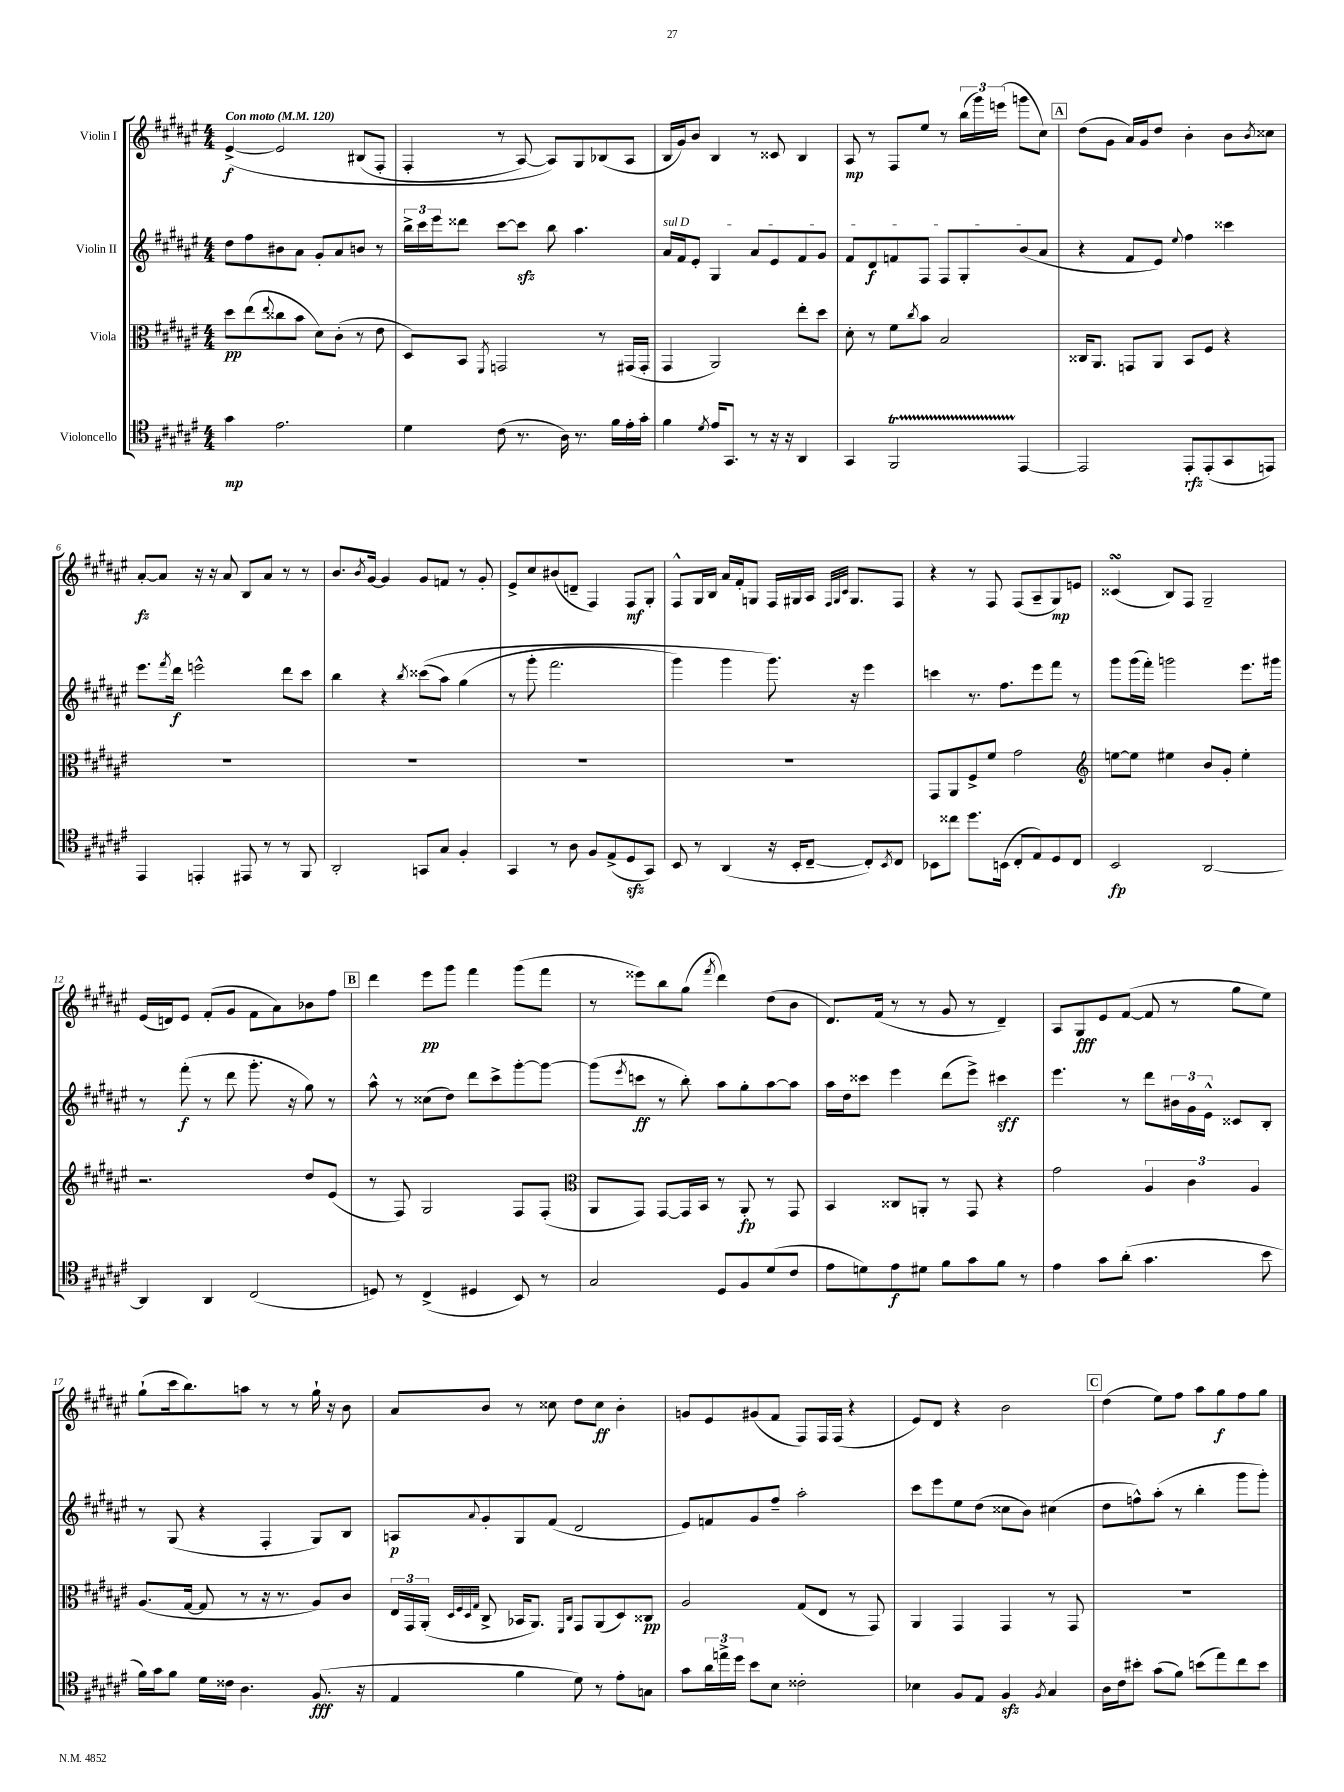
<<
\new StaffGroup <<
\new Staff = "s0" \with { instrumentName = "Violin I" } {
    \clef treble \key fis \major \numericTimeSignature \time 4/4 \tempo "Con moto" 4 = 120
    eis'4~->\f\( eis'2 bis8( fis8-. |
    fis4-. r8 ais8~) ais8\) gis8 bes8( ais8 |
    b16 gis'16) b'8 b4 r8 cisis'8 b4 |
    ais8\mp r8 fis8 eis''8 r8 \tuplet 3/2 { b''16( gis'''16) e'''16( } g'''8 cis''8) |
    \mark \markup { \box "A" } dis''8( gis'8 ais'16) gis'16 dis''8 b'4-. b'8 \acciaccatura { b'8 } cisis''8 |
    ais'8~-.\fz ais'8 r16 r16 ais'8 b8 ais'8 r8 r8 |
    b'8. \acciaccatura { b'8 } gis'16~ gis'4 gis'8 f'8 r8 gis'8-. |
    eis'8-> cis''8 bis'8( d'8-- fis4) fis8\mf gis8-. |
    fis8-^ gis16 b16 ais'16 fis'16-. g8 fis16 gis16 ais16 \grace { fis32 gis32 cis'32 } gis8. fis8 |
    r4 r8 fis8 fis8( ais8-- gis8\mp) e'8 |
    cisis'4\turn( b8) fis8 gis2-- |
    eis'16( d'16) eis'8 fis'8-.( gis'8 fis'8 ais'8) bes'8 fis''8 |
    \mark \markup { \box "B" } dis'''4 eis'''8\pp gis'''8 fis'''4 gis'''8( fis'''8 |
    r8 eisis'''8) b''8 gis''8( \acciaccatura { fis'''8 } dis'''4) dis''8( b'8 |
    dis'8.) fis'16( r8 r8 gis'8 r8 dis'4--) |
    ais8 gis8\fff eis'8 fis'8~( fis'8 r8 gis''8 eis''8) |
    gis''8-!( cis'''16 b''8.) a''8 r8 r8 gis''16-! r16 b'8 |
    ais'8 b'8 r8 cisis''8 dis''8 cisis''8\ff b'4-. |
    g'8 eis'8 gis'8( fis'8 fis8) fis16 fis16( r4 |
    eis'8) dis'8 r4 b'2 |
    \mark \markup { \box "C" } dis''4( eis''8) fis''8 ais''8 gis''8\f fis''8 gis''8 \bar "|." |
}
\new Staff = "s1" \with { instrumentName = "Violin II" } {
    \clef treble \key fis \major \numericTimeSignature \time 4/4
    dis''8 fis''8 bis'8 ais'8 gis'8-. ais'8 b'8 r8 |
    \tuplet 3/2 { b''16-> cis'''16 eis'''16 } disis'''8 cis'''8~ cis'''8\sfz b''8 ais''4. |
    \once \override TextSpanner.bound-details.left.text = \markup { \italic "sul D" } ais'16\startTextSpan fis'16 eis'8-. gis4 ais'8 eis'8 fis'8 gis'8 |
    fis'8 dis'8\f f'8 fis8 fis8 gis8-. b'8( ais'8\stopTextSpan |
    \mark \markup { \box "A" } r4 fis'8 eis'8) \appoggiatura { eis''8 } fis''4 cisis'''4 |
    eis'''8. \acciaccatura { fis'''8 } dis'''16\f e'''2-^ dis'''8 cis'''8 |
    b''4 r4 \acciaccatura { b''8 } cisis'''8(\( ais''8) gis''4( |
    r8 gis'''8-. fis'''2. |
    gis'''4) gis'''4 gis'''8.\) r16 eis'''4 |
    c'''4 r8. fis''8. eis'''8 fis'''8 r8 |
    gis'''8 gis'''16( fis'''16-.) g'''2 eis'''8. gis'''16 |
    r8 fis'''8-.\f( r8 dis'''8 gis'''8.-. r16 gis''8) r8 |
    \mark \markup { \box "B" } ais''8-^ r8 cisis''8( dis''8) dis'''8 cis'''8-> gis'''8~-. gis'''8~ |
    gis'''8( \acciaccatura { eis'''8 } c'''8\ff r8 b''8-.) ais''8 gis''8-. ais''8~ ais''8 |
    ais''16 dis''16 cisis'''8 eis'''4 dis'''8( eis'''8->) cis'''4\sff |
    eis'''4. r8 dis'''8 \tuplet 3/2 { bis'16 gis'16 eis'16-^ } cisis'8 b8-. |
    r8 gis8( r4 fis4-. gis8) b8 |
    a8\p \appoggiatura { ais'8 } gis'8-. gis8 fis'8( dis'2 |
    eis'8) f'8 gis'8 fis''8-- ais''2-. |
    cis'''8 eis'''8 eis''8 dis''8( cisis''8 b'8) cis''4( |
    \mark \markup { \box "C" } dis''8 f''8-^) ais''8-.( r8 b''4-. gis'''8 gis'''8-.) \bar "|." |
}
\new Staff = "s2" \with { instrumentName = "Viola" } {
    \clef alto \key fis \major \numericTimeSignature \time 4/4
    dis''8\pp eis''8( \appoggiatura { eis''8 } cisis''8 b'8 dis'8) cis'8-.( r8 eis'8 |
    dis8) b,8 \acciaccatura { fis,8 } g,2 r8 gis,16( gis,16-. |
    gis,4 ais,2) eis''8-. dis''8 |
    dis'8-. r8 fis'8 \acciaccatura { cis''8 } b'8 b2 |
    \mark \markup { \box "A" } cisis16 ais,8. g,8 ais,8 b,8 fis8 r4 |
    R1 |
    R1 |
    R1 |
    R1 |
    gis,8 ais,8 fis8-> fis'8 gis'2 |
    \clef treble e''8~ e''8 eis''4 b'8 gis'8-. eis''4-. |
    r2. dis''8 eis'8( |
    \mark \markup { \box "B" } r8 fis8) gis2 fis8 fis8-.( |
    \clef alto ais,8 gis,8) gis,8~ gis,16 b,16 r8 ais,8-.\fp r8 gis,8 |
    b,4 cisis8 a,8-. r8 gis,8 r4 |
    gis'2 \tuplet 3/2 { ais4 cis'4 ais4 } |
    ais8.( gis16~ gis8 r8 r16 r8. ais8) cis'8 |
    \tuplet 3/2 { eis16 gis,16 ais,16-.( } \grace { dis32 fis32 dis32 gis32 } cis8-> bes,16 ais,8.) \grace { fis,16 cis16 } gis,8 ais,8( dis8) cisis8\pp |
    ais2 gis8( eis8 r8 gis,8) |
    ais,4 gis,4 gis,4 r8 gis,8 |
    \mark \markup { \box "C" } R1 \bar "|." |
}
\new Staff = "s3" \with { instrumentName = "Violoncello" } {
    \clef tenor \key fis \major \numericTimeSignature \time 4/4
    gis'4\mp eis'2. |
    dis'4 cis'8( r8. ais16) r8. fis'16 eis'16-. gis'16-. |
    fis'4 \acciaccatura { dis'8 } eis'16 gis,8. r8 r16 r16 ais,4 |
    gis,4 fis,2\startTrillSpan eis,4~\stopTrillSpan |
    \mark \markup { \box "A" } eis,2 eis,8-.\rfz eis,8-.( gis,8 e,8) |
    eis,4 e,4-. eis,8 r8 r8 fis,8 |
    ais,2-. g,8 gis8 fis4-. |
    gis,4 r8 ais8 fis8 eis8->( dis8\sfz gis,8) |
    b,8 r8 ais,4( r16 b,16-. cis8~-- cis8-.) \acciaccatura { b,8 } cis8 |
    bes,8 cisis''8 dis''8. b,16( cis8-. eis8) dis8 cis8 |
    b,2\fp ais,2~ |
    ais,4 ais,4 cis2( |
    \mark \markup { \box "B" } d8) r8 cis4->( dis4 b,8) r8 |
    gis2 dis8 fis8 dis'8( cis'8 |
    eis'8 d'8) eis'8\f dis'8 fis'8 gis'8 fis'8 r8 |
    eis'4 gis'8 ais'8-.( gis'4. b'8 |
    fis'16) gis'16 fis'8 dis'16 cisis'16 ais4. fis8.\fff( r16 |
    eis4 fis'4 dis'8) r8 eis'8-. g8 |
    gis'8 \tuplet 3/2 { ais'16 e''16-> dis''16 } b'8 b8 cisis'2-. |
    bes4 fis8 eis8 fis4\sfz \acciaccatura { fis8 } gis4 |
    \mark \markup { \box "C" } ais16 cis'16 bis'8-. gis'8( fis'8) b'8( eis''8) cis''8 b'8 \bar "|." |
}
>>
>>
